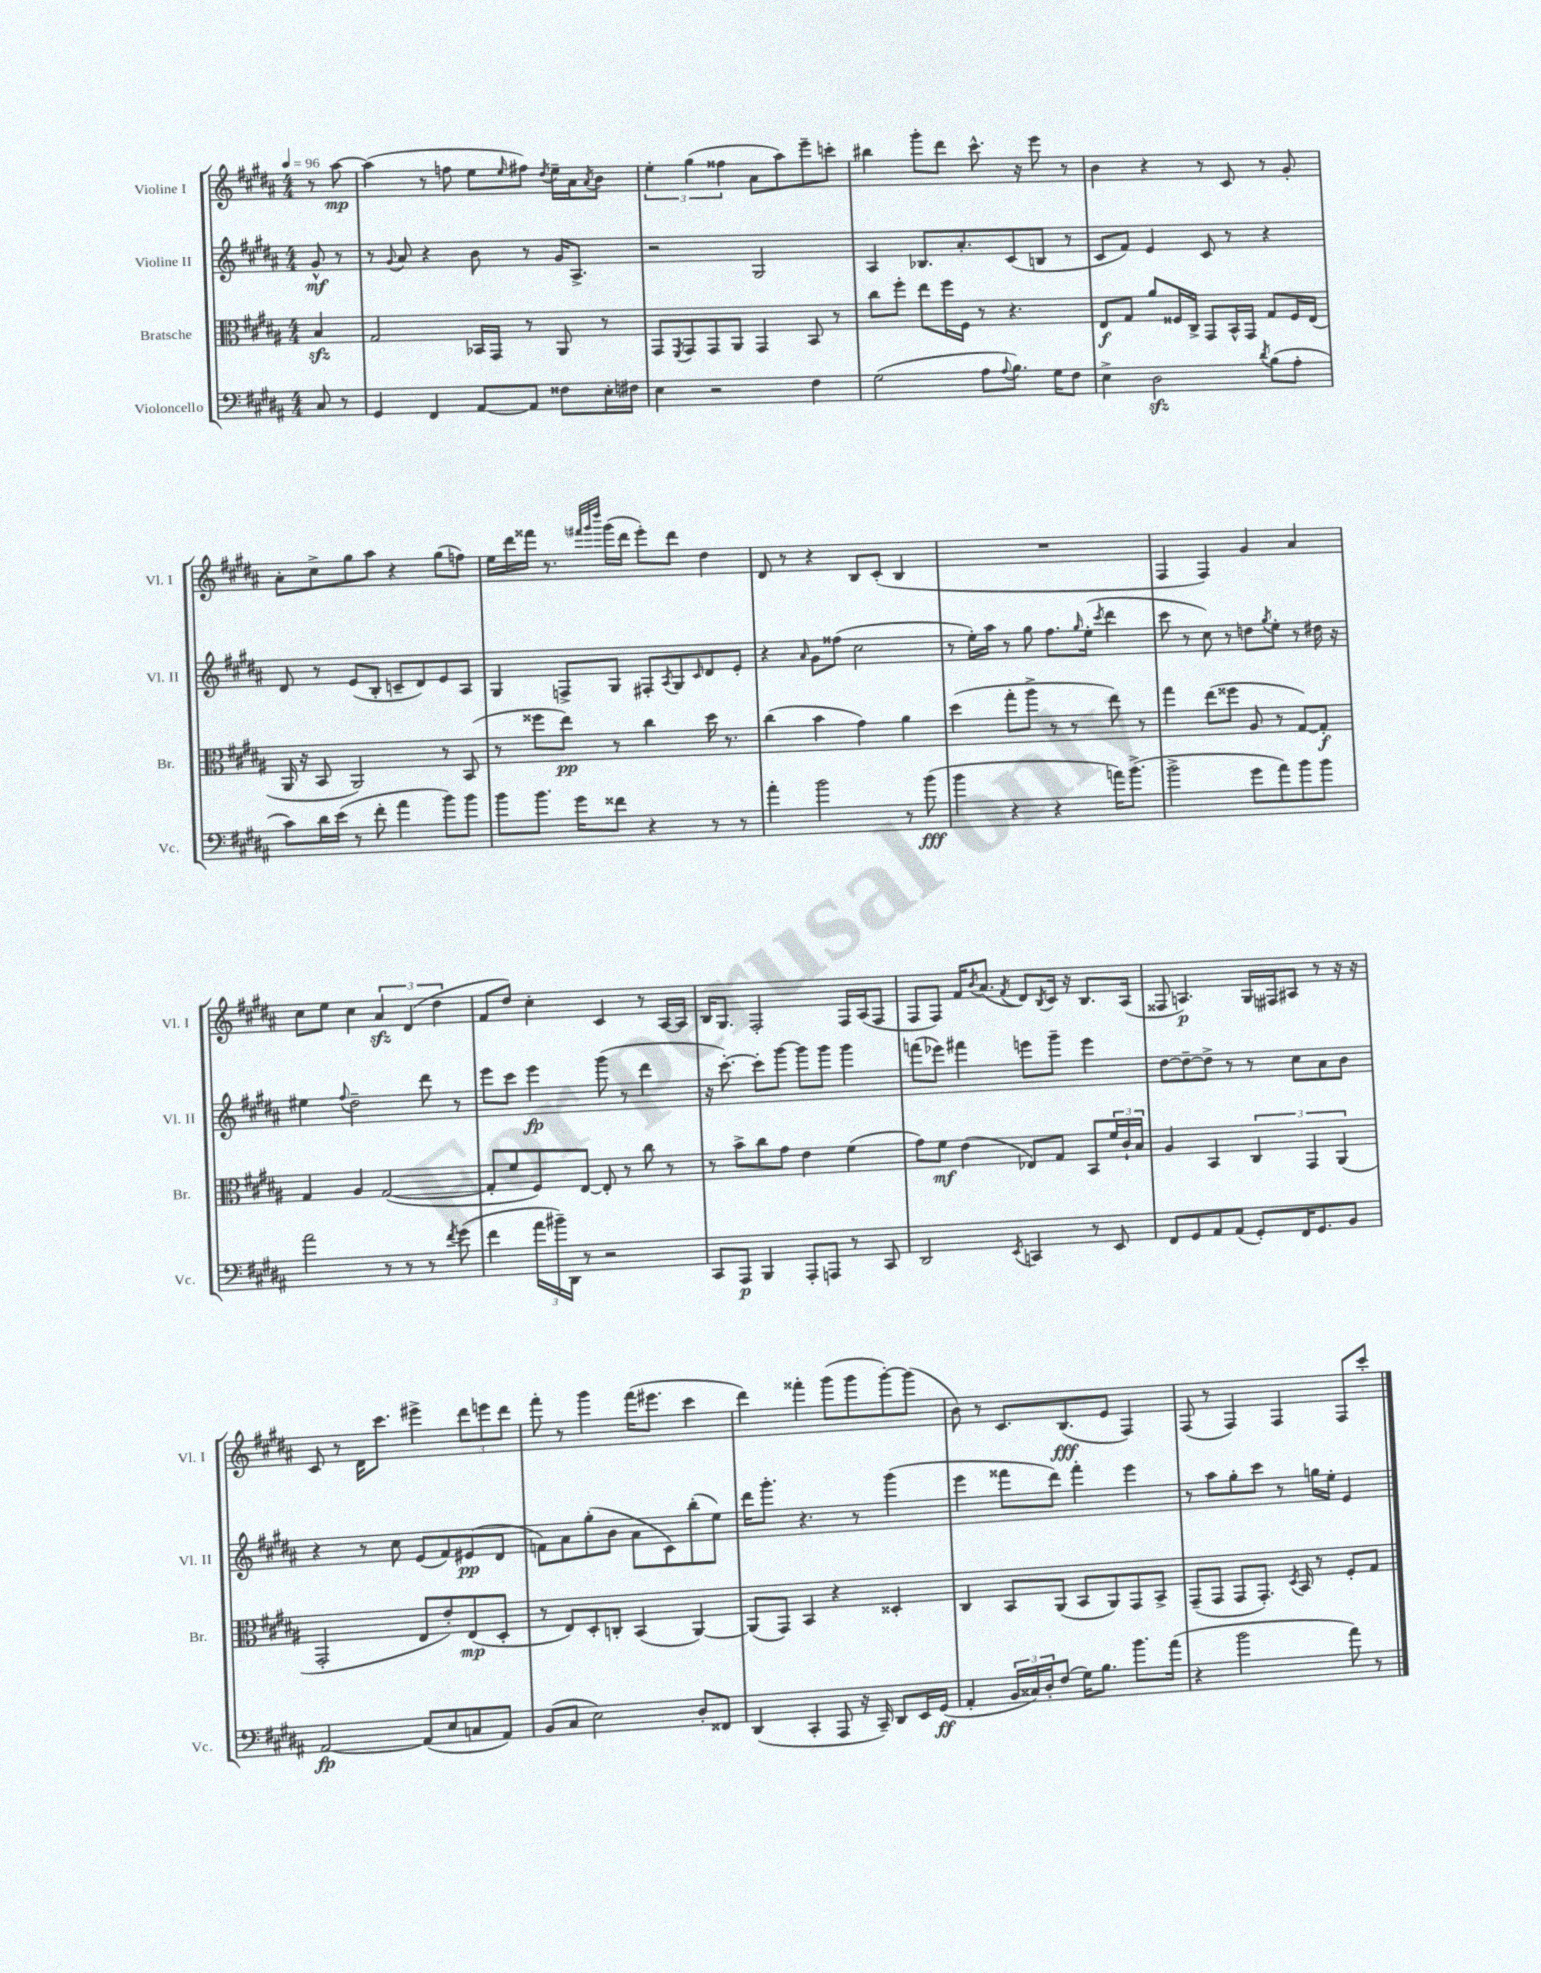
<<
\new StaffGroup <<
\new Staff = "s0" \with { instrumentName = "Violine I" shortInstrumentName = "Vl. I" } {
    \clef treble \key b \major \numericTimeSignature \time 4/4 \partial 4 \tempo 4 = 96
    r8 ais''8~\mp |
    ais''4( r8 f''8 e''8 \grace { e''16 } fis''8) \acciaccatura { dis''8 } e''16-- ais'16 \acciaccatura { ais'8 } b'8 |
    \tuplet 3/2 { e''4-. gis''4( fisis''4 } ais'8 ais''8) e'''8-- c'''8-. |
    bis''4 gis'''8-. dis'''8 cis'''8.-^ r16 e'''8 r8 |
    b'4 r4 r8 cis'8 r8 gis'8-. |
    ais'8-. cis''8-> gis''8 ais''8 r4 gis''8( f''8) |
    e''16 dis'''16 fisis'''16 r8. \grace { fis'''32 gis'''32 dis''''32 } gis'''16( dis'''16 e'''8-.) dis'''8 dis''4 |
    dis'8 r8 r4 b8 cis'8-.( b4 |
    R1 |
    fis4 fis4) gis'4 ais'4 |
    cis''8 e''8 cis''4 \tuplet 3/2 { ais'4\sfz dis'4( dis''4 } |
    fis'8 dis''8) cis''4-. cis'4 r8 ais16~ ais16 |
    b16 gis8. fis2-. fis16 ais16( fis8 |
    fis8 fis8) fis'16 \acciaccatura { b'8 } ais'8.( \acciaccatura { fis'8 } dis'8) \acciaccatura { b8 } cis'16 r16 b8. ais16( |
    fisis8 a4.\p) gis16 fis16 ais8 r8 r16 r16 |
    cis'8 r8 dis'16 cis'''8. eis'''4-> \tuplet 3/2 { dis'''8 e'''8 dis'''8 } |
    fis'''8-. r8 gis'''4 fis'''16( eis'''8. cis'''4 |
    dis'''4) fisis'''4-. gis'''8( gis'''8 gis'''8~-.) gis'''8( |
    b'8) r8 cis'8. b8.\fff( e'8 fis4) |
    fis8( r8 fis4) fis4 fis8 cis'''8-. \bar "|." |
}
\new Staff = "s1" \with { instrumentName = "Violine II" shortInstrumentName = "Vl. II" } {
    \clef treble \key b \major \numericTimeSignature \time 4/4 \partial 4
    gis'8-^\mf r8 |
    r8 \appoggiatura { gis'8 } ais'8 r4 b'8 r8 gis'16 ais8.-> |
    r2 gis2 |
    ais4 bes8. ais'8.-. cis'8( b8 r8 |
    cis'8 fis'8) e'4 cis'8 r8 r4 |
    dis'8 r8 e'8( b8-. c'8-- dis'8) e'8 ais8 |
    gis4 f8-> gis8 fis8-. \acciaccatura { ais8 } gis8 \grace { cis'16 } dis'8 e'8-. |
    r4 \grace { ais'16 } gis'8 fisis''8( cis''2 |
    r8 e''16-.) ais''16 r8 gis''8 fis''8. \grace { gis''16 } e''16-.( \acciaccatura { cis'''8 } dis'''4 |
    cis'''8 r8 cis''8) r8 d''8 \acciaccatura { gis''8 } e''8-. r8 dis''16 r16 |
    eis''4 \appoggiatura { fis''8 } dis''2-- dis'''8 r8 |
    e'''8 cis'''8 e'''4\fp gis'''8( r8 dis'''4 |
    r16 cis'''8.~-.) cis'''8-. gis'''8~ gis'''8 gis'''8 gis'''4 |
    f'''8( ees'''8) fis'''4 e'''8 gis'''8-- e'''4 |
    dis''8~ dis''8~-- dis''8-> r8 r8 cis''8 ais'8 b'8 |
    r4 r8 cis''8 e'8( fis'8) eis'8\pp( dis'8 |
    f'8) ais'8 gis''8-.( b'8 ais'8 cis'8) b''8-.( e''8) |
    dis'''16 gis'''8.-. r4. r8 gis'''4( |
    e'''4 fisis'''8 dis'''8) fisis'''4-. e'''4 |
    r8 ais''8 gis''8-. cis'''8 r8 g''16 e''16-. e'4 \bar "|." |
}
\new Staff = "s2" \with { instrumentName = "Bratsche" shortInstrumentName = "Br." } {
    \clef alto \key b \major \numericTimeSignature \time 4/4 \partial 4
    b4\sfz |
    gis2 bes,16 gis,16 r8 ais,8 r8 |
    gis,8 \acciaccatura { fis,8 } gis,8 gis,8 ais,8 gis,4 b,8 r8 |
    cis''8 fis''8-. e''8 fis''16 fis16 r8 r4. |
    e8\f gis8 ais'8 fisis16 cis16-> gis,8 b,16-^ gis,16 gis8 fisis16 e16( |
    ais,16 r16 b,8 ais,2) r8 b,8( |
    r8 fisis''8 e''8\pp) r8 cis''4 dis''16 r8. |
    cis''4( b'4 gis'4) ais'4 |
    dis''4( gis''8-. ais''8-> r8 r8 e''8) r8 |
    gis''4 e''8( fisis''8 ais8 r8 gis8~) gis8-.\f |
    gis4 ais4 gis2~( |
    gis8-. fis'8 fis8) e8~ e8-. r8 cis''8 r8 |
    r8 b'8-> cis''8 gis'8 e'4 fis'4( |
    gis'8) fis'8\mf e'4( ees8) gis8 b,8 \tuplet 3/2 { fis'16 cis'16-! b16 } |
    ais4 b,4 \tuplet 3/2 { cis4 gis,4 ais,4( } |
    gis,2-. e8 e'8-.) e8\mp( dis8-. |
    r8 e8) dis8-. c8-. b,4( ais,4~) |
    ais,8( gis,8) b,4 r4 disis4-. |
    cis4 b,8 ais,8( b,8 ais,8) gis,8 b,8-> |
    gis,8--( gis,8 gis,8 gis,8.-.) \acciaccatura { dis8 } b,16 r8 fis8-. gis8 \bar "|." |
}
\new Staff = "s3" \with { instrumentName = "Violoncello" shortInstrumentName = "Vc." } {
    \clef bass \key b \major \numericTimeSignature \time 4/4 \partial 4
    cis8 r8 |
    gis,4 fis,4 ais,8~ ais,8 fisis8 e16-. fis16 |
    e4 r2 fis4 |
    gis2( ais8 \appoggiatura { ais8 } b8.) gis16 fis8 |
    e4-> dis2\sfz \acciaccatura { dis'8 } b8( ais8-. |
    cis'8) dis'16 e'16( r8 fis'8-. ais'4 b'8) b'8 |
    b'8 b'8. gis'16 fisis'8 r4 r8 r8 |
    ais'4-. b'2 r8 b'8\fff( |
    b'4 r4 r4 a'16) b'8.->( |
    b'2-> gis'8 ais'8) b'8 b'8 |
    ais'2 r8 r8 r8 \acciaccatura { fis'8 } gis'8( |
    fis'4 \tuplet 3/2 { ais'16 bis'16--) dis,16 } r8 r2 |
    cis,8 ais,,8\p b,,4 ais,,8-. a,,8 r8 cis,8 |
    dis,2 \acciaccatura { e,8 } c,4 r8 e,8 |
    fis,8 gis,8 ais,8 ais,8( gis,8-.) fis,16 gis,8. b,8 |
    ais,2~\fp ais,8( e8 c8 ais,8) |
    b,8( cis8 e2) dis8-. fisis,8 |
    dis,4( cis,4-. ais,,8 r16 cis,16--) dis,8 e,16 gis,16\ff( |
    ais,4-. \tuplet 3/2 { b,16 cisis16) dis16-. } fis8( gis16) b8. b'8. ais'16( |
    r4 b'2 ais'8) r8 \bar "|." |
}
>>
>>
\layout { \context { \Score \remove "Bar_number_engraver" } }
